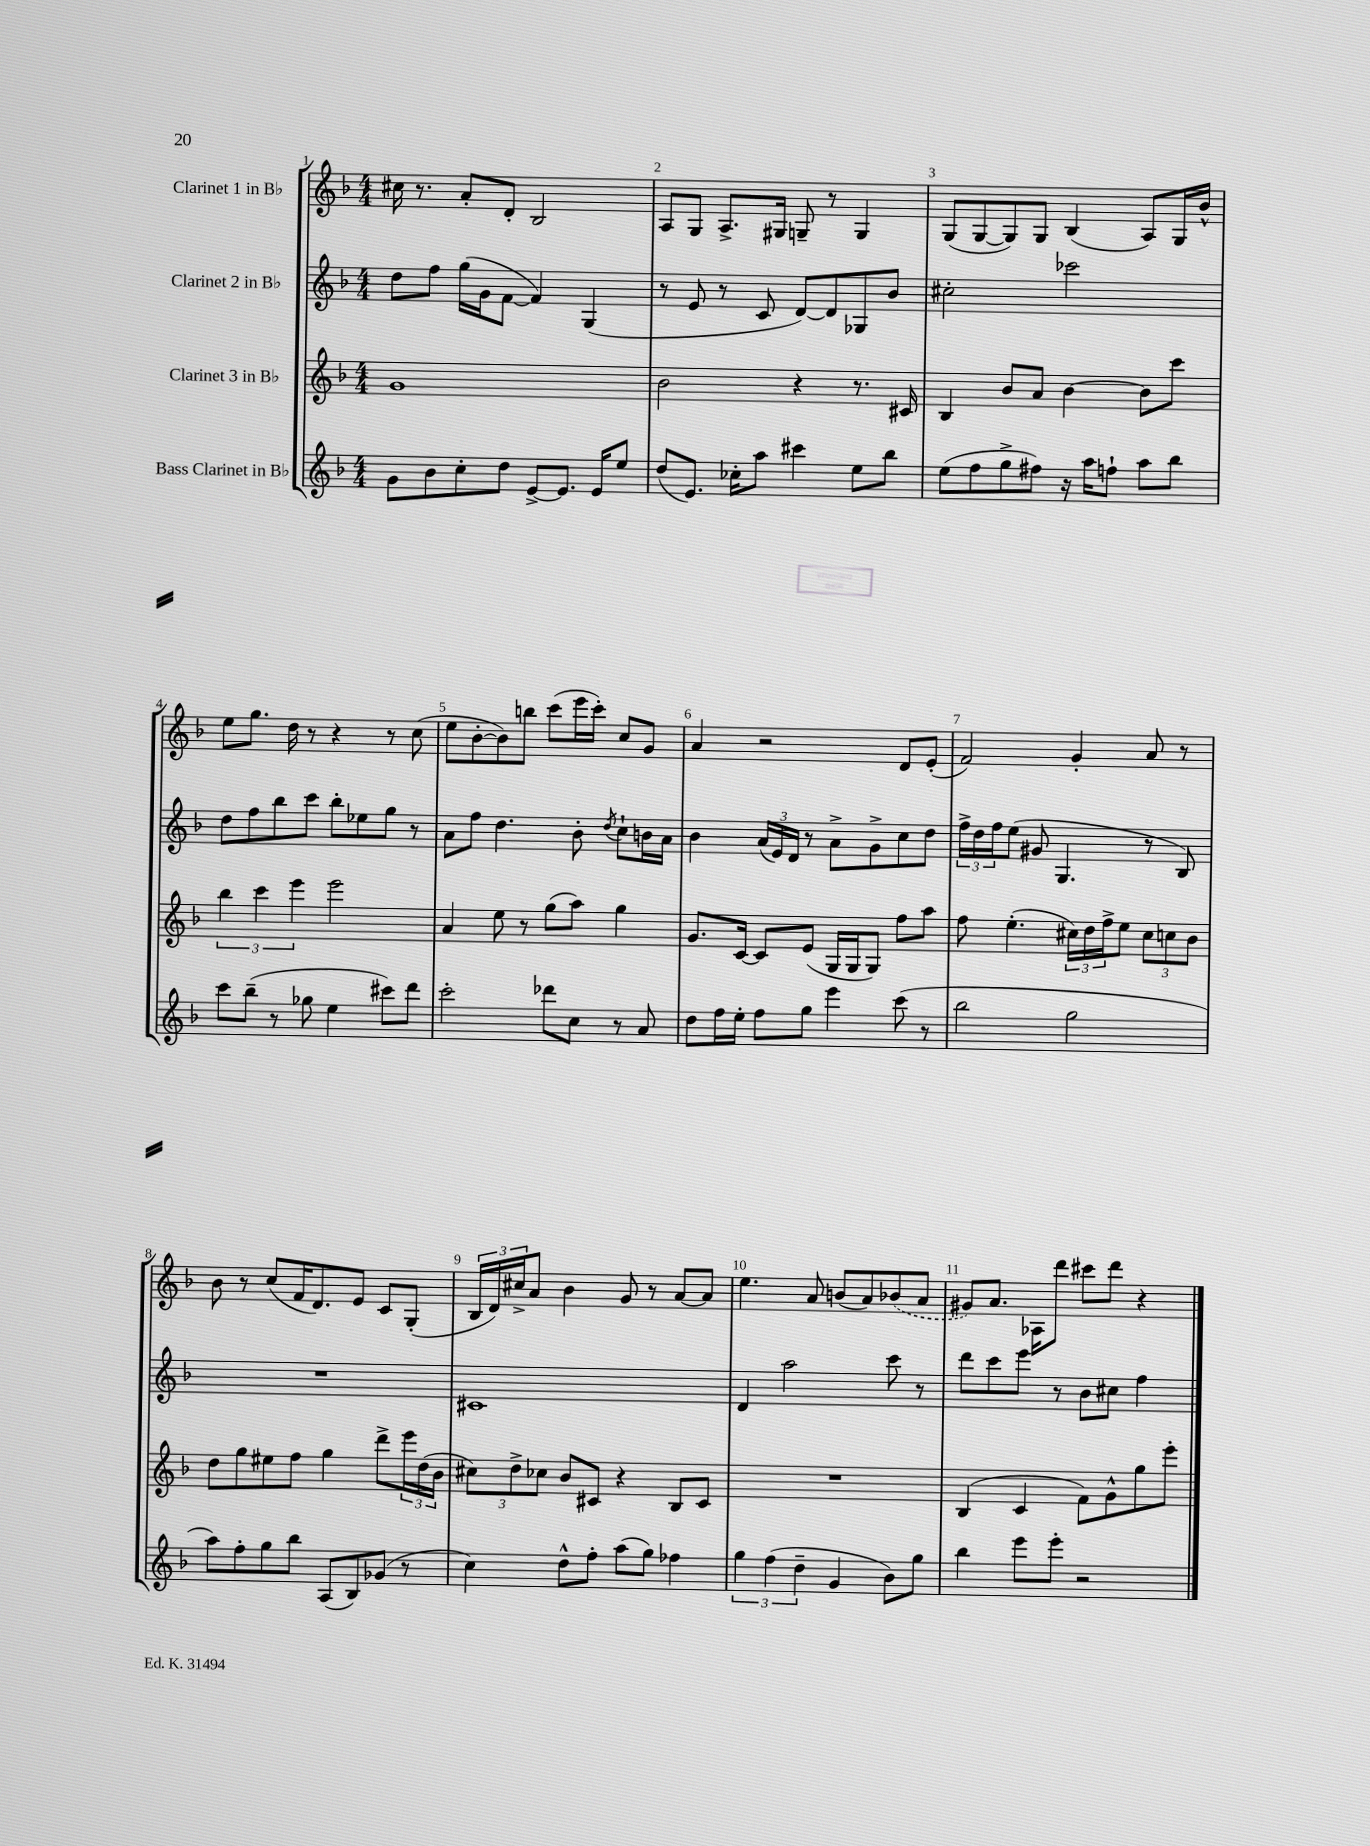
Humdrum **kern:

**kern	**kern	**kern	**kern
*staff4	*staff3	*staff2	*staff1
*clefG2	*clefG2	*clefG2	*clefG2
*k[b-]	*k[b-]	*k[b-]	*k[b-]
*M4/4	*M4/4	*M4/4	*M4/4
8g\L	1g	8dd\L	16cc#\
.	.	.	8.r
8b-\	.	8ff\J	.
8cc'\	.	(16gg\LL	8a'/L
.	.	16g\J	.
8dd\J	.	[8f\J	8d'/J
[8e^/L	.	4f/])	2B-/
8.e/]J	.	.	.
.	.	(4G/	.
16e/LK	.	.	.
8ee/J	.	.	.
=	=	=	=
(8dd/L	2b-\	8r	8A/L
8.e/J)	.	8e/	8G/J
.	.	8r	8.A^/L
16cc-'\LK	.	.	.
8aa\J	.	8c/	.
.	.	.	16G#/Jk
4ccc#\	4r	[8d/L)	8G~/
.	.	8d/]	8r
8ee\L	8.r	8G-/	4G/
8bb-\J	.	8b-/J	.
.	16c#/	.	.
=	=	=	=
(8ee\L	4B-/	2cc#'\	(8G/L
8ff\	.	.	[8G/
8gg^\	8b-/L	.	8G/])
8ff#\J)	8a/J	.	8G/J
16r	[4b-\	2ccc-\	(4B-/
16aa\LK	.	.	.
8ff`\J	.	.	.
8aa\L	8b-\]L	.	8A/L)
8bb-\J	8ccc\J	.	16G/L
.	.	.	16b-^^/JJ
=	=	=	=
8ccc\L	6bb-\	8dd\L	8ee\L
(8bb-~\J	.	8ff\	8.gg\J
.	6ccc\	.	.
8r	.	8bb-\	.
.	.	.	16dd\
.	6eee\	.	.
8gg-\	.	8ccc\J	8r
4ee\	2eee\	8bb-'\L	4r
.	.	8ee-\	.
8ccc#\L)	.	8gg\J	8r
8ddd\J	.	8r	(8cc\
=	=	=	=
2ccc'\	4a/	8a\L	8ee\L
.	.	8ff\J	[8b-'\
.	8ee\	4.dd\	8b-\])
.	8r	.	8bb\J
8ddd-\L	(8gg\L	.	(8ccc\L
8cc\J	8aa\J)	8b-'\	16eee\L
.	.	.	16ccc'\JJ)
.	.	8qdd/	.
8r	4gg\	8cc`\L	8cc/L
8a/	.	16b\L	8g/J
.	.	16a\JJ	.
=	=	=	=
8dd\L	8.g/L	4b-\	4a/
16ff\L	.	.	.
16ee'\JJ	[16c/Jk	.	.
8ff\L	8c/]L	(24a/LL	2r
.	.	24e/)	.
.	.	24d/JJ	.
8gg\J	(8e/J	8r	.
4eee\	16G/LL	8a^\L	.
.	16G/J	.	.
.	8G/J)	8g^\	.
(8ccc\	8ff\L	8cc\	8d/L
8r	8aa\J	8dd\J	(8e'/J
=	=	=	=
2bb-\	8ff\	24ff^\LL	2f/)
.	.	24dd\	.
.	.	24ff\J	.
.	(4.ee'\	(8ee\J	.
.	.	8g#/	.
.	.	4.G/	.
2gg\	24cc#\LL)	.	4g'/
.	24dd\	.	.
.	24ff^\J	.	.
.	8ee\J	.	.
.	12cc#\L	8r	8a/
.	12cc\	.	.
.	.	8B-/)	8r
.	12b-\J	.	.
=	=	=	=
8aa\L)	8dd\L	1r	8b-\
8ff'\	8gg\	.	8r
8gg\	8ee#\	.	(8cc/L
8bb-\J	8ff\J	.	16f/K
.	.	.	8.d/)
(8A/L	4gg\	.	.
8B-/)	.	.	8e/J
(8g-/J	8ddd^\L	.	8c/L
8r	24eee\L	.	(8G'/J
.	(24dd\	.	.
.	24b-\JJ	.	.
=	=	=	=
4cc\)	12cc#\L)	1c#	24B-/LL
.	.	.	24d/)
.	12dd^\	.	24cc#^/J
.	.	.	8a/J
.	12cc-\J	.	.
8dd^^\L	8b-/L	.	4b-\
8ff'\J	8c#/J	.	.
(8aa\L	4r	.	8g/
8gg\J)	.	.	8r
4ff-\	8B-/L	.	[8a/L
.	8c#/J	.	8a/]J
=	=	=	=
6gg\	1r	4d/	4.ee\
(6ff\	.	.	.
.	.	2aa\	.
6dd~\	.	.	.
.	.	.	8a/
4g/	.	.	(8b/L
.	.	.	8a/)
8b-\L)	.	8ccc\	(8b-/
8gg\J	.	8r	8a/J
=	=	=	=
4bb-\	(4B-/	8ddd\L	8g#/L)
.	.	8ccc\	8.a/J
8eee\L	4c/	8eee\J	.
.	.	.	16A-\LK
8eee'\J	.	8r	8ddd\J
2r	8f\L)	8b-\L	8ccc#\L
.	8g^^\	8cc#\J	8ddd\J
.	8gg\	4ff\	4r
.	8eee'\J	.	.
==	==	==	==
*-	*-	*-	*-
